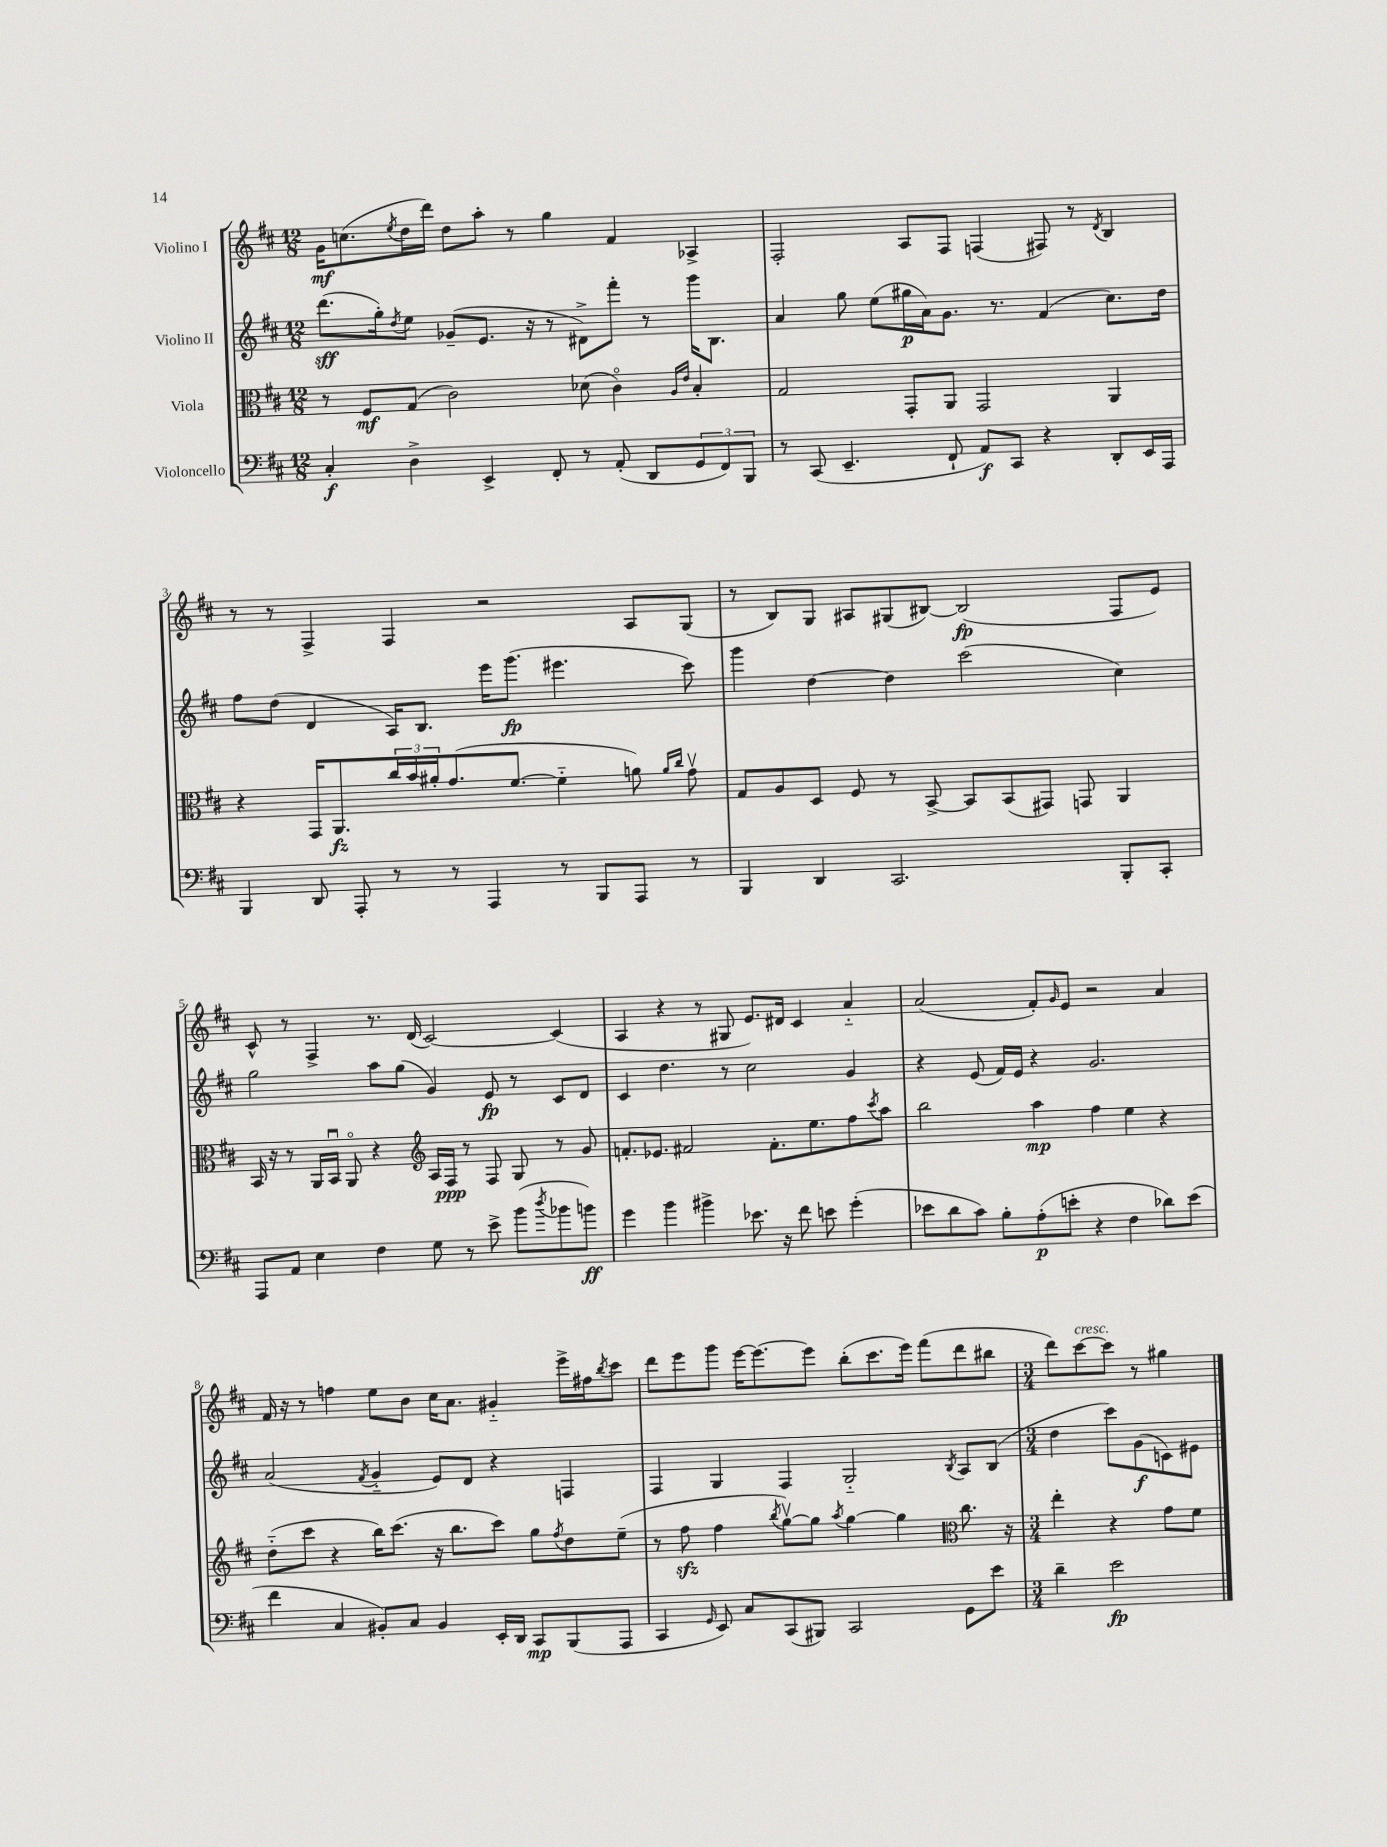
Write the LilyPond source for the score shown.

<<
\new StaffGroup <<
\new Staff = "s0" \with { instrumentName = "Violino I" } {
    \clef treble \key d \major \numericTimeSignature \time 12/8
    g'16\mf c''8.( \acciaccatura { e''8 } d''16 d'''16) d''8 a''8-. r8 g''4 fis'4 aes4-> |
    fis2-. a8 fis8 f4( fis8) r8 \acciaccatura { d'8 } b4 |
    r8 r8 fis4-> fis4 r2 a8 g8( |
    r8 b8) g8 ais8 gis8( bis8~) bis2\fp( fis8 e'8) |
    cis'8-^ r8 fis4-> r8. d'16( cis'2~) cis'4( |
    a4 r4 r8 gis8 e'8.) dis'16 cis'4 a'4-_ |
    a'2( fis'8-.) \grace { g'16 } e'8 r2 a'4 |
    fis'16 r16 r8 f''4 e''8 b'8 cis''16 a'8. gis'4-_ e'''16-> fis''16 \acciaccatura { b''8 } cis'''8 |
    d'''8 e'''8 g'''8 e'''16~ e'''8.~ e'''8 b''8-.( cis'''8. e'''16) fis'''8( d'''8 bis''8 |
    \numericTimeSignature \time 3/4 d'''8) cis'''8~^\markup { \italic "cresc." } cis'''8 r8 gis''4 \bar "|." |
}
\new Staff = "s1" \with { instrumentName = "Violino II" } {
    \clef treble \key d \major \numericTimeSignature \time 12/8
    d'''8.\sff( g''16-.) \acciaccatura { d''8 } e''8 ges'8--( e'8. r16 r8 dis'8->) fis'''8-. r8 g'''16 b8. |
    a'4 g''8 e''8( gis''16\p a'16) g'8. r8. fis'4( cis''8.) d''16 |
    fis''8 d''8( d'4 a16) b8. e'''16 g'''8.\fp( eis'''4. cis'''8) |
    g'''4 d''4~ d''4 cis'''2( cis''4) |
    g''2 a''8 g''8( g'4) e'8\fp r8 cis'8 d'8 |
    cis'4 d''4. r8 cis''2 g'4 |
    r4 e'8( fis'16) e'16 r4 g'2. |
    a'2( \acciaccatura { fis'8 } g'4-_ e'8) d'8 r4 f4 |
    fis4 g4 fis4 g2-_ \acciaccatura { b8 } a8 b8( |
    \numericTimeSignature \time 3/4 d''4 cis'''8) g'8\f( c'8) eis'8 \bar "|." |
}
\new Staff = "s2" \with { instrumentName = "Viola" } {
    \clef alto \key d \major \numericTimeSignature \time 12/8
    r8 fis8\mf g8( cis'2) des'8( cis'4\flageolet) \grace { a16 e'16 } b4-. |
    g2 g,8-. a,8 g,2 a,4 |
    r4 g,16 a,8.\fz \tuplet 3/2 { cis''16 b'16 ais'16-. } g'8.( fis'8.~ fis'4-_ a'8) \grace { a'16 cis''16 } g'8\upbow |
    g8 a8 d8 fis8 r8 b,8~-> b,8 b,8( gis,8) g,8 a,4 |
    b,16 r16 r8 a,16 b,16\downbow a,8\flageolet r4 \clef treble a16 fis16\ppp r8 fis8 g8 r8 g'8 |
    f'8.-. ees'8. fis'2 fis'8.-. e''8. fis''8 \acciaccatura { cis'''8 } a''8 |
    b''2 a''4\mp fis''4 e''4 r4 |
    d''8-_( cis'''8 r4 b''16) cis'''8.( r16 b''8. cis'''8) g''8 \acciaccatura { fis''8 } d''8 e''8--( |
    r8 fis''8\sfz fis''4 \acciaccatura { b''8 } g''8~\upbow) g''8 \acciaccatura { a''8 } g''4~ g''4 \clef alto cis''8. r16 |
    \numericTimeSignature \time 3/4 e''4-. r4 g'8 fis'8 \bar "|." |
}
\new Staff = "s3" \with { instrumentName = "Violoncello" } {
    \clef bass \key d \major \numericTimeSignature \time 12/8
    cis4-.\f d4-> e,4-> fis,8-. r8 a,8-.( d,8 \tuplet 3/2 { g,8 fis,8) b,,8 } |
    r8 cis,8( e,4.-- fis,8-! a,8\f) cis,8 r4 d,8-. e,16 a,,16 |
    b,,4 d,8 a,,8-. r8 r8 a,,4 r8 b,,8 a,,8 r8 |
    b,,4 d,4 cis,2. b,,8-. cis,8-. |
    a,,8 a,8 e4 fis4 g8 r8 e'8-> b'8( \acciaccatura { d''8 } bes'8 b'8\ff) |
    g'4 b'4 bis'4-> ees'8. r16 fis'8 e'8 g'4-.( |
    ees'8 d'8 cis'8) b8-. a8-.\p( e'8-. r4 fis4 des'8) e'8( |
    fis'4 cis4 bis,8-.) cis8 bis,4 e,16-. d,16 cis,8\mp b,,8( a,,8 |
    cis,4 \grace { g,16 } e,8) cis8 cis,8( bis,,8) cis,2 g,8 e'8 |
    \numericTimeSignature \time 3/4 d'4-- e'2\fp \bar "|." |
}
>>
>>
